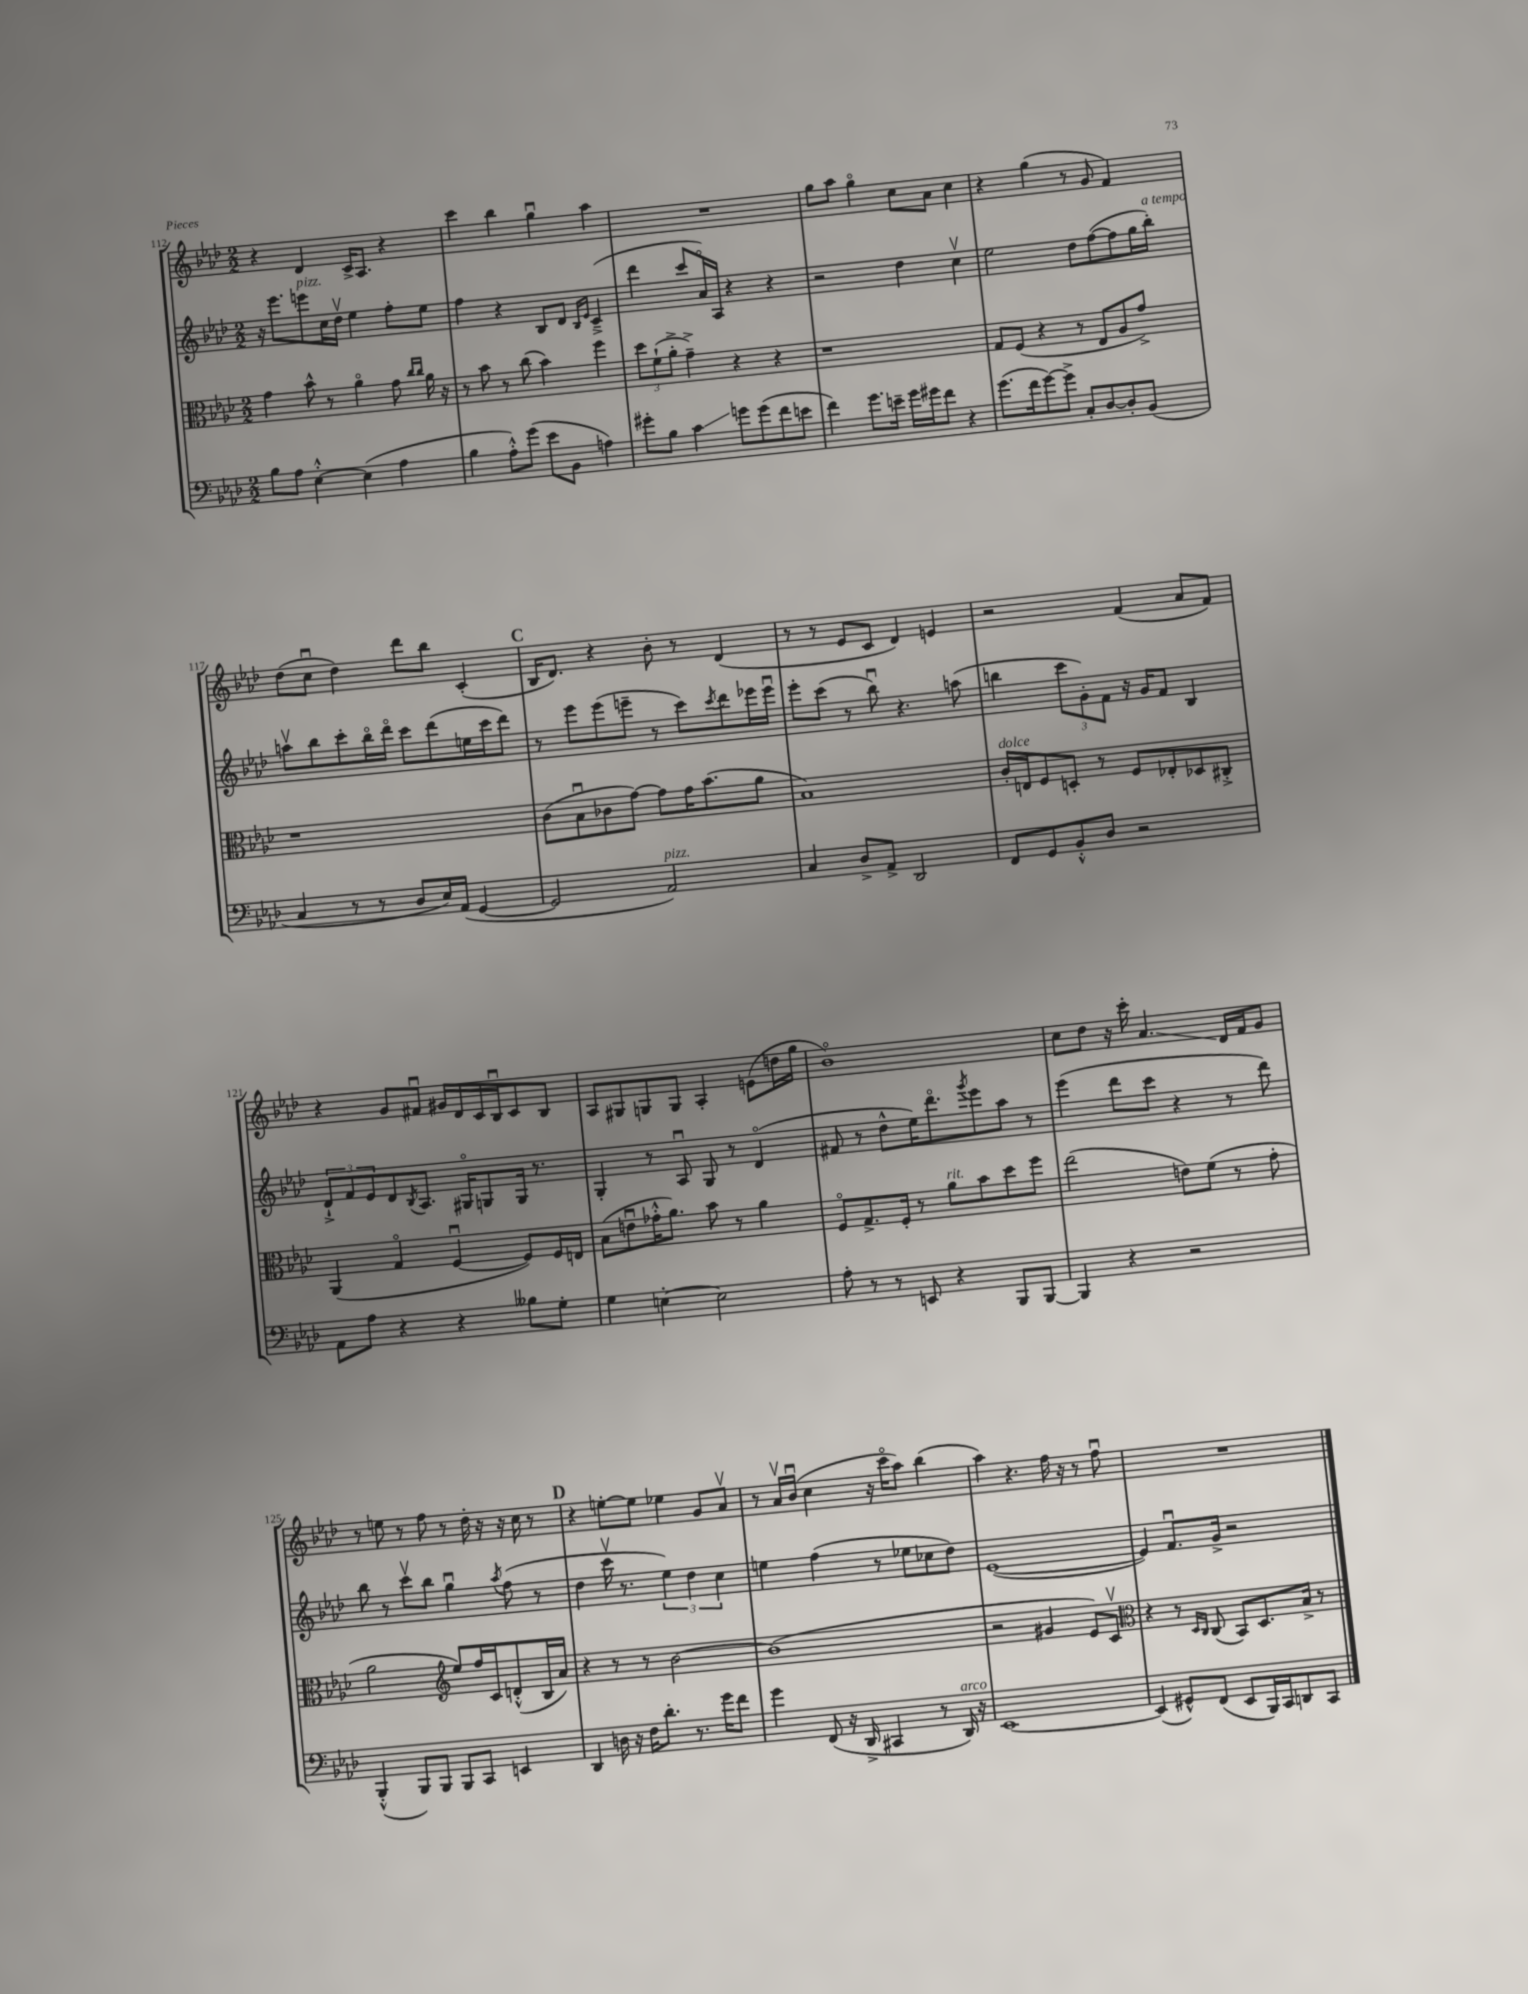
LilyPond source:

<<
\new StaffGroup <<
\new Staff = "s0" {
    \clef treble \key aes \major \numericTimeSignature \time 2/2
    r4 des'4 c'16-> aes8. r4 |
    c'''4 bes''4 g''4\downbow aes''4 |
    R1 |
    g''8 aes''8 g''4\flageolet c''8 aes'8 c''4 |
    r4 g''4( r8 g'8 f'4) |
    des''8( c''8\downbow des''4) des'''8 bes''8 c'4-.( |
    \mark \markup { \bold "C" } bes16 des'8.) r4 bes'8-. r8 des'4( |
    r8 r8 ees'8 c'8 des'4) e'4 |
    r2 f'4( aes'8 f'8) |
    r4 g'8 fis'8\downbow gis'16 des'16 c'16 bes16\downbow c'8 bes8 |
    aes8 gis8 g8 g8 aes4-. e'8( d''16 g''16 |
    bes'1\flageolet) |
    c''8 des''8 r16 c'''16-. aes'4.\glissando des'16 f'16 g'8 |
    r8 e''8 r8 f''8 r8 des''16-. r16 r16 c''16 r8 |
    \mark \markup { \bold "D" } r4 e''8~-. e''8 ees''4 g'8 aes'8\upbow |
    r8 aes'16\upbow bes'16\downbow( c''4 r16 c'''16\flageolet aes''8) bes''4( |
    aes''4) r4. f''16 r16 r8 f''8\downbow |
    R1 \bar "|." |
}
\new Staff = "s1" {
    \clef treble \key aes \major \numericTimeSignature \time 2/2
    r16 ees'''8. e'''8^\markup { \italic "pizz." } c''16 des''16\upbow ees''4 f''8-. ees''8 |
    f''4 r4 bes8 des'8 \grace { bes16 ees'16 } c'4--->( |
    des'''4 c'''8 aes'16\flageolet) aes16 r4 r4 |
    r2 des''4 c''4\upbow |
    ees''2 des''8 f''8~( f''8 g''16 bes''16-.^\markup { \italic "a tempo" }) |
    a''8\upbow bes''8 c'''8-. bes''16\flageolet des'''16\flageolet c'''8 des'''8( e''16 c'''16 des'''8) |
    \mark \markup { \bold "C" } r8 ees'''8 ees'''8( e'''8-- r8 c'''8) \acciaccatura { c'''8 } des'''8 ees'''16 ees'''16\downbow |
    ees'''8-. c'''8( r8 bes''8\downbow) r4. a''8( |
    b''4 \tuplet 3/2 { c'''8 g'8-.) f'8 } r16 g'16 f'8 bes4 |
    \tuplet 3/2 { des'8-!-> f'8 ees'8 } des'8 \acciaccatura { bes8 } aes8. gis16\flageolet g8 g16 r8. |
    g4-. r8 aes8\downbow g8 r8 des'4\flageolet( |
    fis'8 r8 des''8-^ ees''16) des'''8.\flageolet \acciaccatura { g'''8 } ees'''8 aes''8 r8 |
    ees'''4( des'''8 c'''8 r4 r8 des'''8) |
    bes''8 r8 c'''8\upbow bes''8 g''4\downbow \acciaccatura { aes''8 } f''8( r8 |
    \mark \markup { \bold "D" } des''4 c'''16\upbow r8. \tuplet 3/2 { ees''4) des''4 c''4 } |
    e''4 f''4( r8 ees''8 ces''8 des''8) |
    ees'1~( |
    ees'4) f'8.\downbow g'16-> r2 \bar "|." |
}
\new Staff = "s2" {
    \clef alto \key aes \major \numericTimeSignature \time 2/2
    g'4 bes'8-^ r8 aes'4\flageolet g'8 \grace { c''16 c''16 } aes'16 r16 |
    r8 bes'8 r8 c''8( bes'4) f''4 |
    \tuplet 3/2 { des''8 f'8-!( aes'8-.-> } g'4--->) r4 r4 |
    r1 |
    g8 f8( r4 r8 ees8 aes8 g'8->) |
    r1 |
    \mark \markup { \bold "C" } c'8( bes8\downbow ces'8 g'8~) g'8 g'16 bes'8.( aes'8 |
    bes1) |
    c'16-.^\markup { \italic "dolce" } e16 f8 d8-. r8 f8 ees8-. des8 cis8-.-> |
    aes,4( g4\flageolet f4~\downbow f8) f16 e16 |
    bes8( e'8\downbow ges'16-.-^ aes'8.) bes'8 r8 aes'4 |
    f8\flageolet g8.-> f16-. r8 aes'8^\markup { \italic "rit." } bes'8 des''8 f''8 |
    ees''2( e'8) f'8( r8 g'8-. |
    aes'2 \clef treble ees''8) f''16 c'16 d'8-.-^( bes16 aes'16) |
    \mark \markup { \bold "D" } r4 r8 r8 bes'2~ |
    bes'1( |
    r2 gis'4 ees'8) c'8\upbow |
    \clef alto r4 r8 \grace { des16 c16 } c8( bes,8) des8. bes16-> r8 \bar "|." |
}
\new Staff = "s3" {
    \clef bass \key aes \major \numericTimeSignature \time 2/2
    bes8 aes8 ees4~-.-^ ees4( aes4 |
    bes4 aes8-.-^) g'8( ees'8 bes,8 a4) |
    gis'8-. bes8 c'4\glissando g'8 g'8( f'8 e'8 |
    f'4) g'8. e'16-- g'16 gis'16 f'8 r4 |
    g'8.( f'16 g'8~) g'8-> c8-. des8~ des8-. bes,8( |
    c4 r8 r8 des8 ees16) aes,16( g,4~ |
    \mark \markup { \bold "C" } g,2 aes,2^\markup { \italic "pizz." }) |
    c4 des8-> aes,8-> des,2 |
    f,8 g,8 bes,8-.-^ des8 r2 |
    aes,8 aes8 r4 r4 beses8 g8-. |
    g4 e4~-. e2 |
    aes8-. r8 r8 e,8 r4 bes,,8 bes,,8~ |
    bes,,4 r4 r2 |
    bes,,4-.-^( bes,,8) bes,,8 bes,,8 c,8 e,4 |
    \mark \markup { \bold "D" } des,4 d16 r16 f16 des'8.-. r8. g'16 f'8 |
    g'4 f,8( r16 des,16-> cis,4 r8 des,16^\markup { \italic "arco" }) r16 |
    ees,1~ |
    ees,4( gis,8-^) f,8( ees,8 bes,,16) c,16 d,8 c,8 \bar "|." |
}
>>
>>
\layout { \context { \Score currentBarNumber = #112 } }
